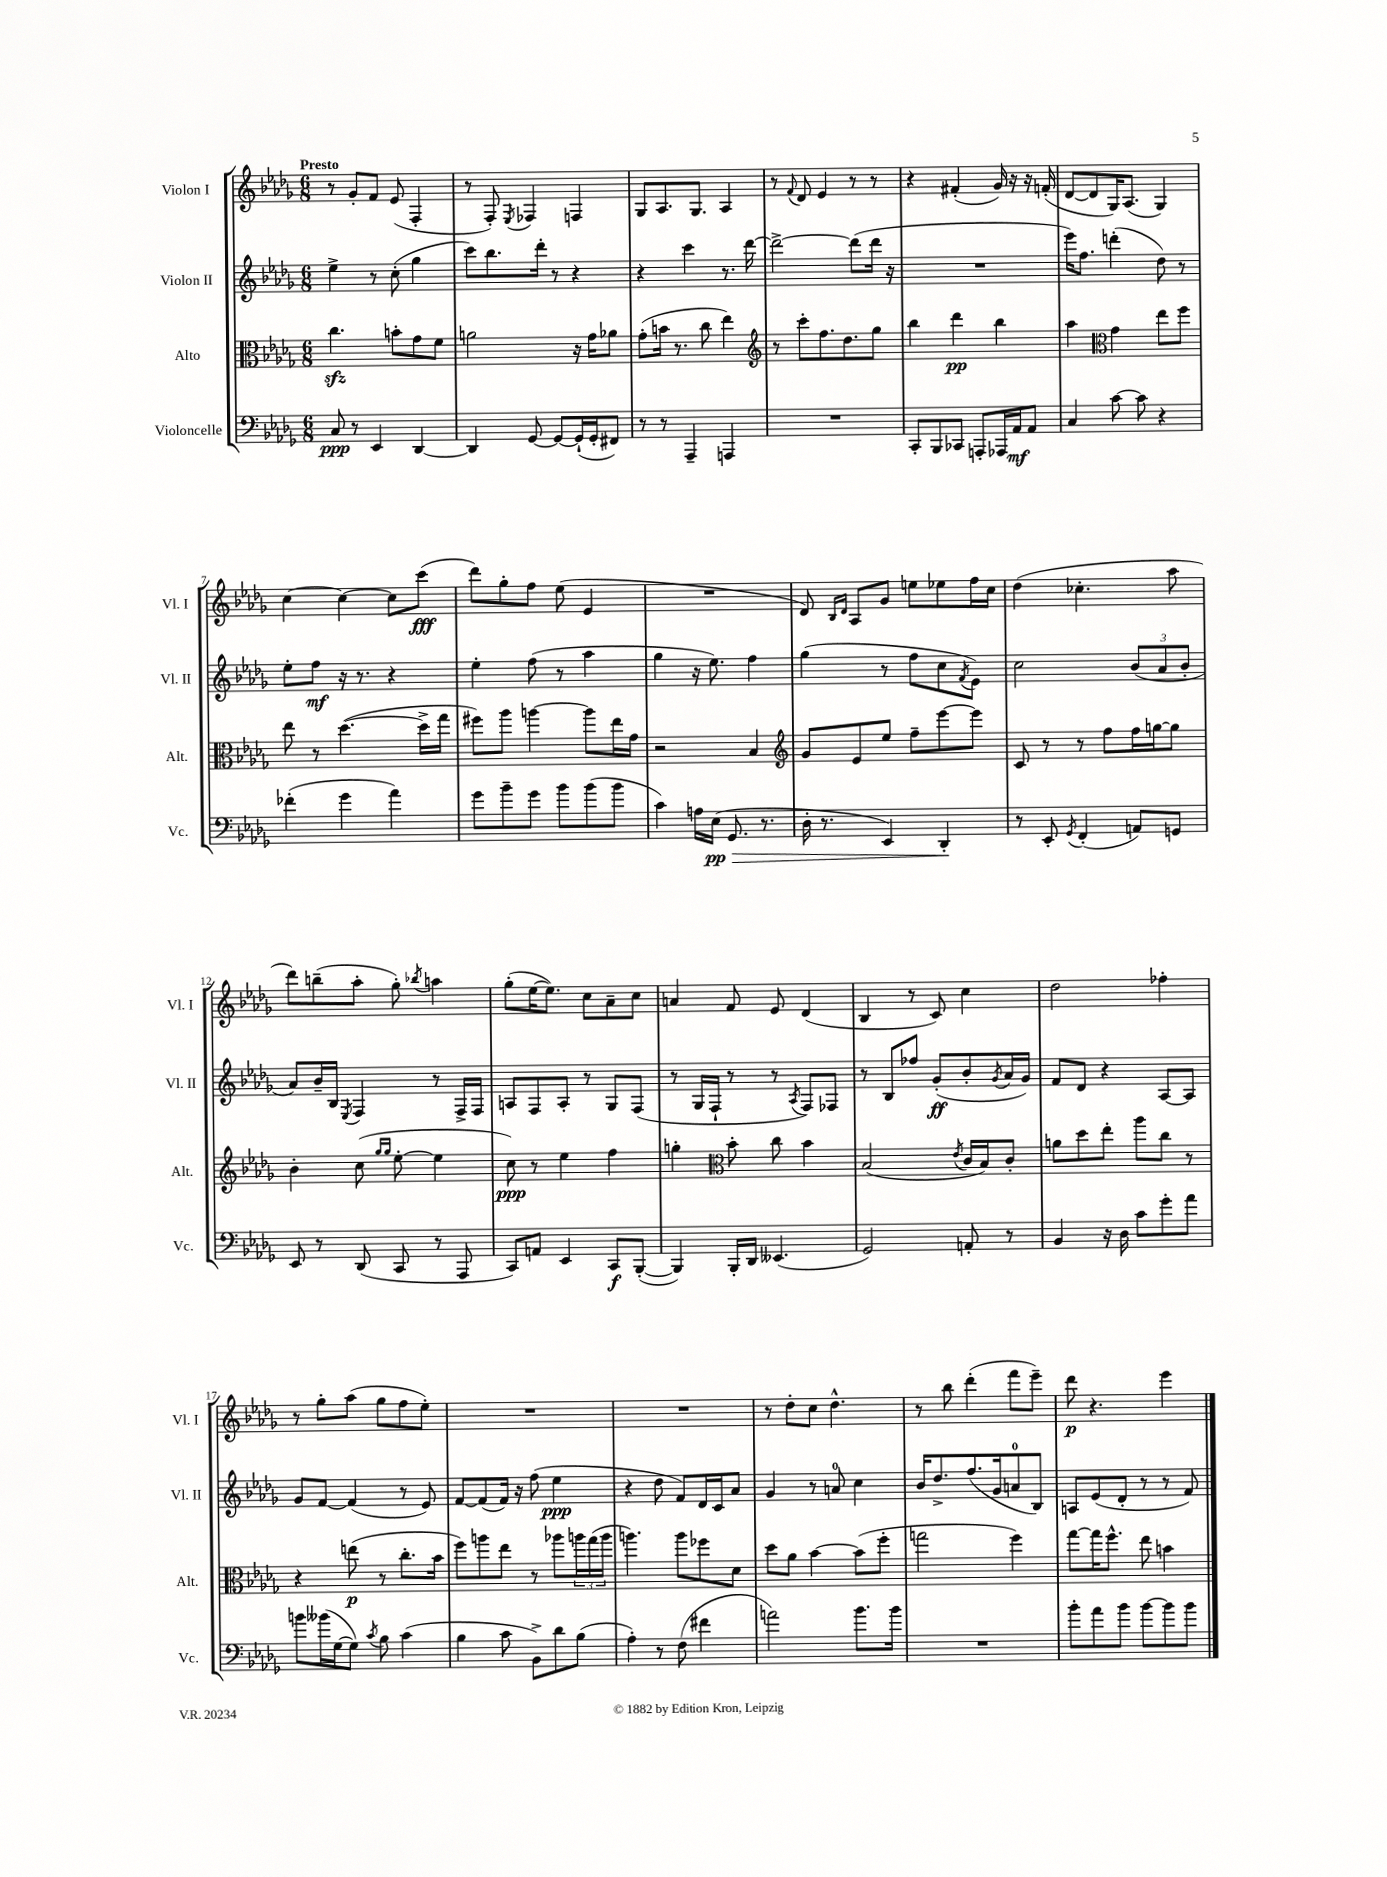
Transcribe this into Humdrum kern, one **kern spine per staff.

**kern	**dynam	**kern	**dynam	**kern	**dynam	**kern	**dynam
*part4	*part4	*part3	*part3	*part2	*part2	*part1	*part1
*staff4	*staff4	*staff3	*staff3	*staff2	*staff2	*staff1	*staff1
*I"Violoncelle	*	*I"Alto	*	*I"Violon II	*	*I"Violon I	*
*I'Vc.	*	*I'Alt.	*	*I'Vl. II	*	*I'Vl. I	*
*clefF4	*	*clefC3	*	*clefG2	*	*clefG2	*
*k[b-e-a-d-g-]	*	*k[b-e-a-d-g-]	*	*k[b-e-a-d-g-]	*	*k[b-e-a-d-g-]	*
*M6/8	*	*M6/8	*	*M6/8	*	*M6/8	*
=1	=1	=1	=1	=1	=1	=1	=1
!	!	!	!	!	!	!LO:TX:a:B:t=Presto	!
8C/	ppp	4.cczz\	.	4ee-^\	.	8r	.
8r	.	.	.	.	.	8g-'/L	.
4EE-/	.	.	.	8r	.	8f/J	.
.	.	8bn'\L	.	(8cc'\	.	(8e-/	.
[4DD-/	.	8g-\	.	4gg-\	.	4F'/	.
.	.	8f\J	.	.	.	.	.
=2	=2	=2	=2	=2	=2	=2	=2
4DD-/]	.	2an\	.	8ccc\L)	.	8r	.
.	.	.	.	8.bb-\	.	8F'/)	.
.	.	.	.	.	.	8qE-/	.
[8GG-/	.	.	.	.	.	4F-X/	.
.	.	.	.	16ddd-'\Jk	.	.	.
8GG-/L_	.	.	.	8r	.	.	.
(16GG-`/L]	.	16r	.	4r	.	4Fn/	.
16GG-'/J	.	16g-\KL	.	.	.	.	.
8FF#X/J)	.	8a-X\J	.	.	.	.	.
=3	=3	=3	=3	=3	=3	=3	=3
8r	.	(8g-'\L	.	4r	.	8G-/L	.
8r	.	16bn\Jk	.	.	.	8.A-/	.
.	.	8.r	.	.	.	.	.
4AAA-~/	.	.	.	4ccc\	.	.	.
.	.	.	.	.	.	8.G-/J	.
.	.	8cc\	.	.	.	.	.
4AAAn/	.	4ee-\)	.	8.r	.	4A-/	.
.	.	.	.	[16ddd-\	.	.	.
=4	=4	=4	=4	=4	=4	=4	=4
*	*	*clefG2	*	*	*	*	*
2.r	.	8r	.	2ddd-^\_	.	8r	.
.	.	.	.	.	.	8qqf/	.
.	.	8ccc'\L	.	.	.	8d-/	.
.	.	8.ff\	.	.	.	4e-/	.
.	.	8.dd-\	.	.	.	.	.
.	.	.	.	(8ddd-\L]	.	8r	.
.	.	8gg-\J	.	16ddd-\Jk	.	8r	.
.	.	.	.	16r	.	.	.
=5	=5	=5	=5	=5	=5	=5	=5
8CC'/L	.	4bb-\	.	2.r	.	4r	.
8BBB-/	.	.	.	.	.	.	.
8CC-X/J	.	4ddd-\	pp	.	.	(4f#X'/	.
8AAAn'/L	.	.	.	.	.	.	.
16AAA-X/L	.	4bb-\	.	.	.	16g-/)	.
16AA-/J	mf	.	.	.	.	16r	.
8AA-/J	.	.	.	.	.	16r	.
.	.	.	.	.	.	(16fn'/	.
=6	=6	=6	=6	=6	=6	=6	=6
4C/	.	4aa-\	.	16eee-\KL)	.	[8d-/L	.
.	.	.	.	8.ff\J	.	.	.
.	.	.	.	.	.	8d-/]	.
*	*	*clefC3	*	*	*	*	*
[8c\	.	4g-\	.	(4dddn'\	.	16G-/K)	.
.	.	.	.	.	.	(8.A-/J	.
8c\]	.	.	.	.	.	.	.
4r	.	8ee-\L	.	8dd-\)	.	4G-/)	.
.	.	8ff\J	.	8r	.	.	.
!!LO:LB:g=z
=7	=7	=7	=7	=7	=7	=7	=7
(4f-X'\	.	8ee-\	.	8ee-'\L	.	[4cc\	.
.	.	8r	.	8ff\J	mf	.	.
4g-\	.	([4.dd-\	.	16r	.	4cc\_	.
.	.	.	.	8.r	.	.	.
4a-\)	.	.	.	4r	.	8cc\L]	.
.	.	16dd-^\LL]	.	.	.	(8ccc\J	fff
.	.	16gg-\JJ	.	.	.	.	.
=8	=8	=8	=8	=8	=8	=8	=8
8g-\L	.	8ff#X\L)	.	4ee-'\	.	8ddd-\L)	.
8b-~\	.	8aa-\J	.	.	.	8gg-'\	.
8g-\J	.	[4aan\	.	(8ff\	.	8ff\J	.
8b-\L	.	.	.	8r	.	(8ee-\	.
(8b-\	.	8aa\L]	.	4aa-\	.	4e-/	.
8b-\J	.	16ee-\L	.	.	.	.	.
.	.	16g-\JJ	.	.	.	.	.
=9	=9	=9	=9	=9	=9	=9	=9
4c\)	.	2r	.	4gg-\	.	2.r	.
16An\LL	.	.	.	16r	.	.	.
!	!LO:HP:b	!	!	!	!	!	!
(16E-\JJ	> pp	.	.	8.ee-\)	.	.	.
8.GG-/	.	.	.	.	.	.	.
.	.	4B-/	.	4ff\	.	.	.
8.r	.	.	.	.	.	.	.
=10	=10	=10	=10	=10	=10	=10	=10
*	*	*clefG2	*	*	*	*	*
16D-'\	.	8g-/L	.	(4gg-\	.	8d-/)	.
8.r	.	.	.	.	.	.	.
.	.	.	.	.	.	16qqB-/LL	.
.	.	.	.	.	.	16qqd-/JJ	.
.	.	8e-/	.	.	.	8A-/L	.
4EE-/)	.	8ee-/J	.	8r	.	8g-/J	.
.	.	8ff~\L	.	8ff\L	.	8een\L	.
4DD-'/	.	[8eee-\	.	8cc\	.	8ee-X\	.
.	.	.	.	8qf/	.	.	.
.	.	8eee-\J]	.	8e-\J)	.	16ff\L	.
.	.	.	.	.	.	16cc\JJ	.
.	]	.	.	.	.	.	.
=11	=11	=11	=11	=11	=11	=11	=11
8r	.	8c/	.	2cc\	.	(4dd-\	.
8EE-'/	.	8r	.	.	.	.	.
8qGG-/	.	.	.	.	.	.	.
(4FF'/	.	8r	.	.	.	4.cc-X'\	.
.	.	8ff\L	.	.	.	.	.
8AAn/L)	.	16ff\L	.	(12b-/L	.	.	.
.	.	[16ggn\J	.	.	.	.	.
.	.	.	.	12a-/	.	.	.
8GGn/J	.	8gg\J]	.	.	.	8aa-\	.
.	.	.	.	12b-'/J	.	.	.
!!LO:LB:g=z
=12	=12	=12	=12	=12	=12	=12	=12
8EE-/	.	4b-'\	.	8a-/L)	.	8ddd-\L)	.
8r	.	.	.	16b-~/L	.	(8bbn~\	.
.	.	.	.	16B-/JJ	.	.	.
.	.	.	.	8qE-/	.	.	.
(8DD-/	.	(8cc\	.	4F/	.	8aa-'\J	.
.	.	16qqgg-/LL	.	.	.	.	.
.	.	16qqgg-/JJ	.	.	.	.	.
8CC/	.	[8ee-'\	.	.	.	8gg-'\)	.
.	.	.	.	.	.	8qbb-X/	.
8r	.	4ee-\]	.	8r	.	4aan\	.
8AAA-/	.	.	.	16F^/LL	.	.	.
.	.	.	.	16F/JJ	.	.	.
=13	=13	=13	=13	=13	=13	=13	=13
8CC/L)	.	8cc\)	ppp	8An/L	.	(8gg-'\L	.
8AAn/J	.	8r	.	8F/	.	[16ee-\K	.
.	.	.	.	.	.	8.ee-\J])	.
4EE-/	.	4ee-\	.	8A'/J	.	.	.
.	.	.	.	8r	.	8cc\L	.
8CC/L	f	4ff\	.	8G-/L	.	8a-~\	.
([8BBB-'/J	.	.	.	(8F/J	.	8cc\J	.
=14	=14	=14	=14	=14	=14	=14	=14
4BBB-/])	.	4ggn'\	.	8r	.	4an/	.
.	.	.	.	16G-/LL	.	.	.
.	.	.	.	16F`/JJ	.	.	.
*	*	*clefC3	*	*	*	*	*
16BBB-'/LL	.	8b-'\	.	8r	.	8f/	.
16DD-/JJ	.	.	.	.	.	.	.
(4.EE--X/	.	8cc\	.	8r	.	8e-/	.
.	.	.	.	8qA-/	.	.	.
.	.	4b-\	.	8F/L)	.	(4d-/	.
.	.	.	.	8F-X/J	.	.	.
=15	=15	=15	=15	=15	=15	=15	=15
2GG-/)	.	(2B-/	.	8r	.	4B-/	.
.	.	.	.	8B-/L	.	.	.
.	.	.	.	8ff-X/J	.	8r	.
.	.	.	.	(8g-'/L	ff	8c/)	.
.	.	8qe-/	.	.	.	.	.
8AAn'/	.	16c/LL	.	8b-'/	.	4cc\	.
.	.	16B-/J)	.	.	.	.	.
.	.	.	.	8qg-/	.	.	.
8r	.	8c'/J	.	16a-/L	.	.	.
.	.	.	.	16g-/JJ)	.	.	.
=16	=16	=16	=16	=16	=16	=16	=16
4BB-/	.	8an\L	.	8f/L	.	2dd-\	.
.	.	8dd-\	.	8d-/J	.	.	.
16r	.	8ee-'\J	.	4r	.	.	.
16D-\	.	.	.	.	.	.	.
8c\L	.	8aa-\L	.	.	.	.	.
8g-'\	.	8cc\J	.	[8A-/L	.	4ff-X'\	.
8a-\J	.	8r	.	8A-/J]	.	.	.
!!LO:LB:g=z
=17	=17	=17	=17	=17	=17	=17	=17
8bn\L	.	4r	.	8g-/L	.	8r	.
(16b--X\L	.	.	.	[8f/J	.	8gg-'\L	.
[16G-\J	.	.	.	.	.	.	.
8G-\J])	.	(8een\	p	(4f/]	.	(8aa-\J	.
8qc/	.	.	.	.	.	.	.
8B-\	.	8r	.	.	.	8gg-\L	.
(4c\	.	8.cc'\L	.	8r	.	8ff\	.
.	.	.	.	8e-/)	.	8ee-'\J)	.
.	.	16b-\Jk	.	.	.	.	.
=18	=18	=18	=18	=18	=18	=18	=18
4B-\	.	8ff\L)	.	[8f/L	.	2.r	.
.	.	8aan\	.	(8f/]	.	.	.
8c\	.	8ee-\J	.	16f/Jk)	.	.	.
.	.	.	.	16r	.	.	.
8BB-^\L)	.	8r	.	(8ff\	.	.	.
8d-\	.	8aa-X\L	.	4ee-\	ppp	.	.
(8B-\J	.	24aan\L	.	.	.	.	.
.	.	(24gg-\	.	.	.	.	.
.	.	24aa\JJ	.	.	.	.	.
=19	=19	=19	=19	=19	=19	=19	=19
4A-'\)	.	4.aan\)	.	4r	.	2.r	.
8r	.	.	.	8dd-\	.	.	.
(8F\	.	8aa\L	.	8f/L)	.	.	.
4f#X\	.	8ff-X\	.	16d-/L	.	.	.
.	.	.	.	16c/J	.	.	.
.	.	8d-\J	.	8a-/J	.	.	.
=20	=20	=20	=20	=20	=20	=20	=20
2an\)	.	8dd-\L	.	4g-/	.	8r	.
.	.	8a-\J	.	.	.	8dd-'\L	.
.	.	[4b-\	.	8r	.	8cc\J	.
.	.	.	.	8an/	.	4.dd-^^\	.
8.b-\L	.	(8b-\L]	.	4cc\	.	.	.
.	.	8ff'\J	.	.	.	.	.
16b-\Jk	.	.	.	.	.	.	.
=21	=21	=21	=21	=21	=21	=21	=21
2.r	.	2ggn\	.	16b-/KL	.	8r	.
.	.	.	.	8.dd-^/	.	.	.
.	.	.	.	.	.	8bb-\	.
.	.	.	.	(8.ff/	.	(4ddd-'\	.
.	.	.	.	16g-/k	.	.	.
.	.	4ff\)	.	8an/	.	8fff\L	.
.	.	.	.	8B-/J)	.	8eee-~\J)	.
=22	=22	=22	=22	=22	=22	=22	=22
8b-'\L	.	[8gg-\L	.	8An/L	.	8ddd-\	p
8a-\	.	16gg-\K]	.	(8e-/	.	4.r	.
.	.	8.ff^^\J	.	.	.	.	.
8b-\J	.	.	.	8d-'/J	.	.	.
[8b-\L	.	8ee-\	.	8r	.	.	.
8b-\]	.	4bn\	.	8r	.	4eee-\	.
8b-\J	.	.	.	8f/)	.	.	.
==	==	==	==	==	==	==	==
*-	*-	*-	*-	*-	*-	*-	*-
